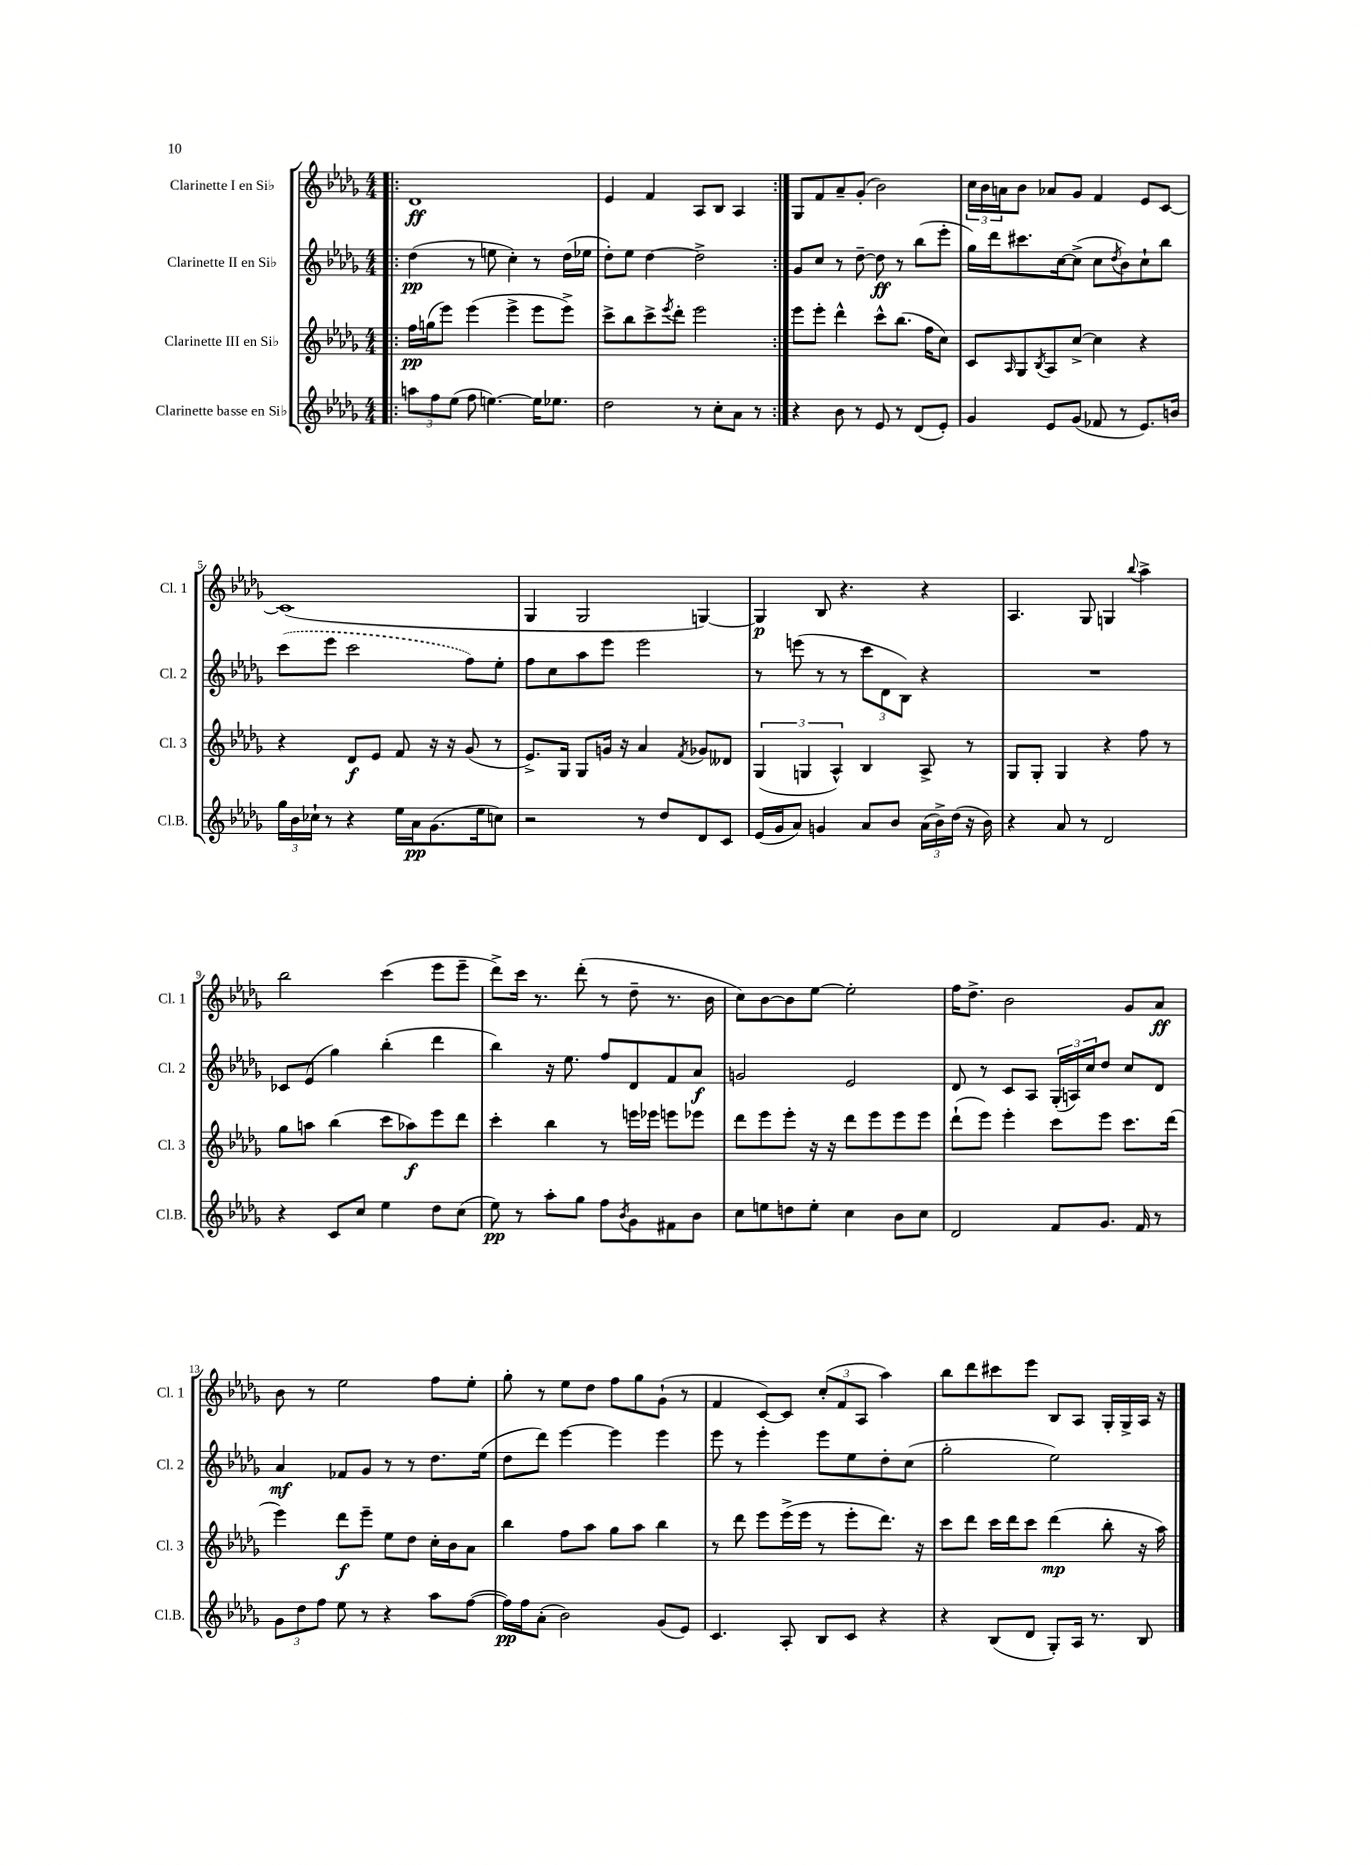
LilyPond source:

<<
\new StaffGroup <<
\new Staff = "s0" \with { instrumentName = "Clarinette I en Sib" shortInstrumentName = "Cl. 1" } {
    \clef treble \key des \major \numericTimeSignature \time 4/4
    \repeat volta 2 { \bar ".|:" des'1\ff |
    ees'4 f'4 aes8 bes8 aes4 | }
    ges8 f'8 aes'8-- ges'8-.( bes'2) |
    \tuplet 3/2 { c''16 bes'16 a'16 } bes'8 aes'8 ges'8 f'4 ees'8 c'8~ |
    c'1( |
    ges4 ges2 g4~) |
    g4\p bes8 r4. r4 |
    aes4. ges8 g4 \appoggiatura { bes''8 } aes''4-> |
    bes''2 c'''4( ees'''8 ees'''8-- |
    des'''8->) c'''16 r8. des'''8-.( r8 des''8-- r8. bes'16 |
    c''8) bes'8~ bes'8 ees''8~ ees''2-. |
    f''16 des''8.-> bes'2 ges'8 aes'8\ff |
    bes'8 r8 ees''2 f''8 ees''8-. |
    ges''8-. r8 ees''8 des''8 f''8 ges''8 ges'8-!( r8 |
    f'4 c'8~) c'8 \tuplet 3/2 { c''8-.( f'8 aes8 } aes''4) |
    bes''8 des'''8 cis'''8 ees'''8 bes8 aes8 ges16-. ges16-> aes16 r16 \bar "|." |
}
\new Staff = "s1" \with { instrumentName = "Clarinette II en Sib" shortInstrumentName = "Cl. 2" } {
    \clef treble \key des \major \numericTimeSignature \time 4/4
    \repeat volta 2 { \bar ".|:" des''4\pp( r8 e''8 c''4-.) r8 des''16( ees''16 |
    des''8-.) ees''8 des''4~ des''2-> | }
    ges'8 c''8 r8 des''8~-- des''8\ff r8 bes''8( ees'''8-. |
    ges''16) des'''16 cis'''8. c''16~ c''8->( c''8 \acciaccatura { des''8 } bes'8) c''8-! bes''8 |
    \once \slurDashed c'''8( ees'''8 c'''2 f''8) ees''8-. |
    f''8 c''8 aes''8 ees'''8 ees'''2 |
    r8 e'''8( r8 r8 \tuplet 3/2 { c'''8 des'8 bes8) } r4 |
    R1 |
    ces'8 ees'8( ges''4) bes''4-.( des'''4 |
    bes''4) r16 ees''8. f''8 des'8 f'8 aes'8\f |
    g'2 ees'2 |
    des'8 r8 c'8 aes8 \tuplet 3/2 { ges16-.( a16) c''16 } des''8 c''8 des'8 |
    aes'4\mf fes'8 ges'8 r8 r8 des''8. ees''16( |
    des''8 des'''8) ees'''4~ ees'''4 ees'''4 |
    ees'''8 r8 ees'''4-. ees'''8 ees''8 des''8-. c''8( |
    ges''2-. ees''2) \bar "|." |
}
\new Staff = "s2" \with { instrumentName = "Clarinette III en Sib" shortInstrumentName = "Cl. 3" } {
    \clef treble \key des \major \numericTimeSignature \time 4/4
    \repeat volta 2 { \bar ".|:" f''16\pp g''16( ees'''8) ees'''4( ees'''4-> ees'''8 ees'''8->) |
    c'''8-> bes''8 c'''8-> \acciaccatura { ees'''8 } des'''8-. ees'''2 | }
    ees'''8 ees'''8-. des'''4-^ c'''8-^ bes''8.( f''16 c''8) |
    c'8 \grace { aes16 } ges8 \acciaccatura { bes8 } aes8 c''8~-> c''4 r4 |
    r4 des'8\f ees'8 f'8 r16 r16 ges'8( r8 |
    ees'8.->) ges16 ges8 g'16 r16 aes'4 \acciaccatura { f'8 } ges'8 deses'8 |
    \tuplet 3/2 { ges4( g4 aes4-^) } bes4 aes8-> r8 |
    ges8 ges8-. ges4 r4 f''8 r8 |
    ges''8 a''8 bes''4( c'''8 aes''8\f) ees'''8 des'''8 |
    c'''4-. bes''4 r8 e'''16 ees'''16 e'''8 ees'''8 |
    des'''8 ees'''8 ees'''8-. r16 r16 des'''8 ees'''8 ees'''8 ees'''8 |
    des'''8-!( ees'''8) ees'''4-. c'''8 ees'''8 c'''8. des'''16( |
    ees'''4) des'''8\f ees'''8-- ees''8 des''8 c''16-. bes'16 aes'8 |
    bes''4 f''8 aes''8 ges''8 aes''8 bes''4 |
    r8 des'''8 ees'''8 ees'''16->( ees'''16 r8 ees'''8-. des'''8.) r16 |
    c'''8 des'''8 c'''16 des'''16 c'''8 des'''4\mp( bes''8-. r16 aes''16) \bar "|." |
}
\new Staff = "s3" \with { instrumentName = "Clarinette basse en Sib" shortInstrumentName = "Cl.B." } {
    \clef treble \key des \major \numericTimeSignature \time 4/4
    \repeat volta 2 { \bar ".|:" \tuplet 3/2 { a''8 f''8 ees''8( } f''8 e''4.~) e''16 ees''8. |
    des''2 r8 c''8-. aes'8 r8 | }
    r4 bes'8 r8 ees'8 r8 des'8( ees'8-.) |
    ges'4 ees'8 ges'8( fes'8 r8 ees'8.) b'16 |
    \tuplet 3/2 { ges''16 bes'16 ces''16-! } r8 r4 ees''16 aes'16\pp ges'8.( ees''16 c''8) |
    r2 r8 des''8 des'8 c'8 |
    ees'16( ges'16 aes'8) g'4 aes'8 bes'8 \tuplet 3/2 { aes'16( bes'16->) des''16( } r16 bes'16) |
    r4 aes'8 r8 des'2 |
    r4 c'8 c''8 ees''4 des''8 c''8( |
    ees''8\pp) r8 aes''8-. ges''8 f''8 \acciaccatura { bes'8 } ges'8 fis'8 bes'8 |
    c''8 e''8 d''8 e''8-. c''4 bes'8 c''8 |
    des'2 f'8 ges'8. f'16 r8 |
    \tuplet 3/2 { ges'8 des''8 f''8 } ees''8 r8 r4 aes''8 f''8~( |
    f''16\pp) f''16 aes'8-.( bes'2) ges'8( ees'8) |
    c'4. aes8-. bes8 c'8 r4 |
    r4 bes8( des'8 ges8-.) aes16 r8. bes8 \bar "|." |
}
>>
>>
